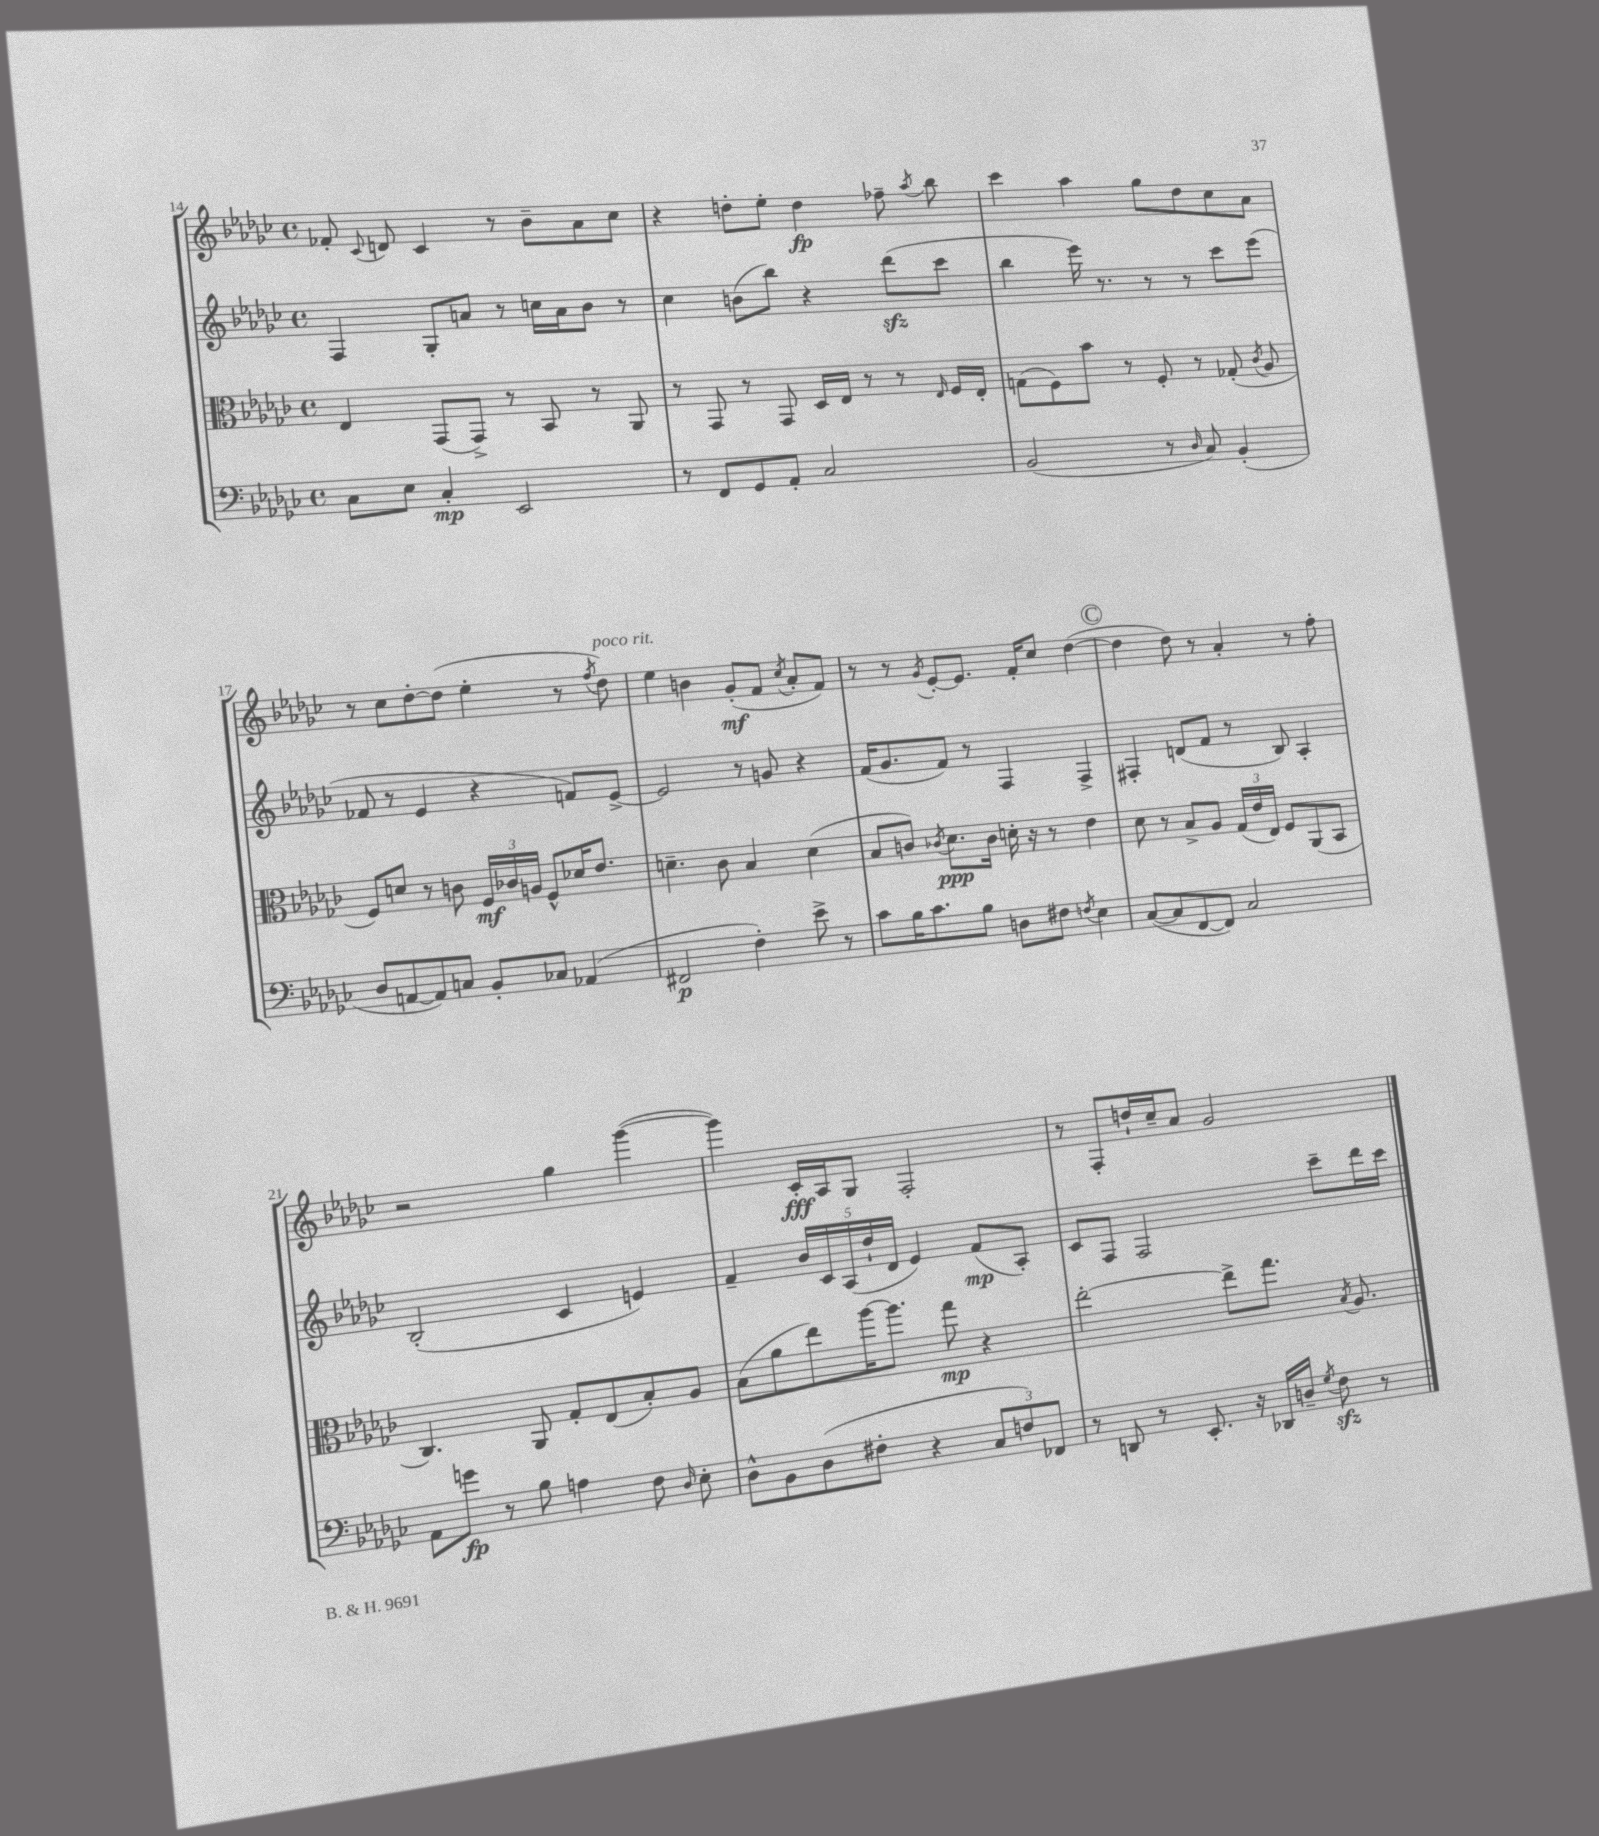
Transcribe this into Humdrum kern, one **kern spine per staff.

**kern	**dynam	**kern	**dynam	**kern	**dynam	**kern	**dynam
*part4	*part4	*part3	*part3	*part2	*part2	*part1	*part1
*staff4	*staff4	*staff3	*staff3	*staff2	*staff2	*staff1	*staff1
*clefF4	*	*clefC3	*	*clefG2	*	*clefG2	*
*k[b-e-a-d-g-c-]	*	*k[b-e-a-d-g-c-]	*	*k[b-e-a-d-g-c-]	*	*k[b-e-a-d-g-c-]	*
*M4/4	*	*M4/4	*	*M4/4	*	*M4/4	*
*met(c)	*	*met(c)	*	*met(c)	*	*met(c)	*
=14	=14	=14	=14	=14	=14	=14	=14
8C-\L	.	4E-/	.	4F/	.	8f-X'/	.
.	.	.	.	.	.	8qqc-/	.
8E-\J	.	.	.	.	.	8dn/	.
4C-'/	mp	(8GG-/L	.	8G-'/L	.	4c-/	.
.	.	8GG-^/J)	.	8an/J	.	.	.
2EE-/	.	8r	.	8r	.	8r	.
.	.	8BB-/	.	16ccn\LL	.	8b-~\L	.
.	.	.	.	16a\J	.	.	.
.	.	8r	.	8b-\J	.	8a-\	.
.	.	8AA-/	.	8r	.	8cc-\J	.
=15	=15	=15	=15	=15	=15	=15	=15
8r	.	8r	.	4cc-\	.	4r	.
8FF/L	.	8GG-/	.	.	.	.	.
8GG-/	.	8r	.	(8bn\L	.	8ddn'\L	.
8AA-'/J	.	8GG-/	.	8bb-\J)	.	8ee-'\J	.
2C-/	.	16D-/LL	.	4r	.	4dd\	fp
.	.	16E-/JJ	.	.	.	.	.
.	.	8r	.	.	.	.	.
.	.	8r	.	(8ddd-zz\L	.	8ff-X~\	.
.	.	16qqE-/	.	.	.	8qaa-/	.
.	.	16F/LL	.	8ccc-\J	.	8bb-\	.
.	.	16E-'/JJ	.	.	.	.	.
=16	=16	=16	=16	=16	=16	=16	=16
(2BB-/	.	(8Gn\L	.	4bb-\	.	4ccc-\	.
.	.	8F\)	.	.	.	.	.
.	.	8b-\J	.	16eee-\)	.	4aa-\	.
.	.	.	.	8.r	.	.	.
.	.	8r	.	.	.	.	.
8r	.	8F'/	.	8r	.	8gg-\L	.
16qqD-/	.	.	.	.	.	.	.
8C-/)	.	8r	.	8r	.	8dd-\	.
(4BB-'/	.	(8G-X'/	.	8ccc-\L	.	8cc-\	.
.	.	8qc-/	.	.	.	.	.
.	.	8A-/	.	(8eee-\J	.	8a-\J	.
!!LO:LB:g=z
=17	=17	=17	=17	=17	=17	=17	=17
8D-/L	.	8F/L)	.	8f-X/	.	8r	.
[8AAn/	.	8dn/J	.	8r	.	8cc-\L	.
8AA/])	.	8r	.	4e-/	.	[8dd-'\	.
8Cn/J	.	8cn\	.	.	.	(8dd-\J]	.
8BB-'/L	.	24F/LL	mf	4r	.	4ee-'\	.
.	.	24c-X/	.	.	.	.	.
.	.	24An/JJ	.	.	.	.	.
8C-X/J	.	8F^^/L	.	.	.	.	.
(4AA-X/	.	16d-X/K	.	8fn/L)	.	8r	.
.	.	8.e-/J	.	.	.	.	.
.	.	.	.	.	.	8qff/	.
!	!	!	!	!	!	!LO:TX:a:i:t=poco rit.	!
.	.	.	.	[8e-^/J	.	8dd-\)	.
=18	=18	=18	=18	=18	=18	=18	=18
2FF#X/	p	4.dn~\	.	2e-/]	.	4ee-\	.
.	.	.	.	.	.	4bn\	.
.	.	8c-\	.	.	.	.	.
4F'\)	.	4B-/	.	8r	.	(8g-'/L	mf
.	.	.	.	8gn/	.	8f/J	.
.	.	.	.	.	.	8qcc-/	.
8e-^\	.	(4d\	.	4r	.	8a-'/L	.
8r	.	.	.	.	.	8f/J)	.
=19	=19	=19	=19	=19	=19	=19	=19
8c-\L	.	8B-/L	.	(16f/KL	.	8r	.
.	.	.	.	8.g-/	.	.	.
16B-\K	.	8cn/J)	.	.	.	8r	.
8.c-\	.	.	.	.	.	.	.
.	.	8qc-X/	.	.	.	8qg-/	.
.	.	8.d-\L	ppp	8f/J)	.	[8e-'/L	.
8B-\J	.	.	.	8r	.	8.e-/J]	.
.	.	16c-\Jk	.	.	.	.	.
8Dn\L	.	16dn'\	.	4F/	.	.	.
.	.	16r	.	.	.	16f'/KL	.
8F#X\J	.	8r	.	.	.	8cc-/J	.
8qFn/	.	.	.	.	.	.	.
4E-\	.	4e-\	.	4F^/	.	([4dd-\	.
!!LO:REH:place=s1:t=C
=20	=20	=20	=20	=20	=20	=20	=20
([8C-/L	.	8d-\	.	4F#X'/	.	4dd-\]	.
8C-/]	.	8r	.	.	.	.	.
[8FF/	.	8B-^/L	.	(8dn/L	.	8dd-\)	.
8FF/J])	.	8A-/J	.	8f/J	.	8r	.
2C-/	.	(24G-/LL	.	8r	.	4a-'/	.
.	.	24e-/	.	.	.	.	.
.	.	24E-/JJ)	.	.	.	.	.
.	.	8F/L	.	8B-/)	.	.	.
.	.	(8AA-/	.	4A-'/	.	8r	.
.	.	8BB-/J	.	.	.	8ff'\	.
!!LO:LB:g=z
=21	=21	=21	=21	=21	=21	=21	=21
8AA-\L	.	4.C-/)	.	(2B-'/	.	2r	.
8gn\J	fp	.	.	.	.	.	.
8r	.	.	.	.	.	.	.
8B-\	.	8AA-/	.	.	.	.	.
4An\	.	8G-'/L	.	4c-/	.	4gg-\	.
.	.	(8E-/	.	.	.	.	.
8F\	.	8B-'/)	.	4en/)	.	([4ggg-\	.
16qqD-/	.	.	.	.	.	.	.
8E-'\	.	8A-/J	.	.	.	.	.
=22	=22	=22	=22	=22	=22	=22	=22
8D-^^\L	.	(8B-\L	.	4f~/	.	4ggg-\])	.
8BB-\	.	8a-\	.	.	.	.	.
(8D-\	.	8ee-\)	.	20b-/LL	.	16c-'/LL	fff
.	.	.	.	20c-/	.	.	.
.	.	.	.	.	.	16A-/J	.
.	.	.	.	(20A-/	.	.	.
8F#X'\J	.	[16aa-\K	.	.	.	8G-/J	.
.	.	.	.	20dd-`/	.	.	.
.	.	8.aa-\J]	.	.	.	.	.
.	.	.	.	20d-/JJ	.	.	.
4r	.	.	.	4e-/)	.	2F'/	.
.	.	8gg-\	mp	.	.	.	.
12C-/L	.	4r	.	(8f/L	mp	.	.
12Fn/)	.	.	.	.	.	.	.
.	.	.	.	8A-'/J)	.	.	.
12FF-X/J	.	.	.	.	.	.	.
=23	=23	=23	=23	=23	=23	=23	=23
8r	.	[2ee-'\	.	8c-/L	.	8r	.
8DDn/	.	.	.	8F/J	.	8F'/L	.
8r	.	.	.	2F/	.	16ddn`/L	.
.	.	.	.	.	.	16cc-~/J	.
8.EE-'/	.	.	.	.	.	8a-/J	.
.	.	8ee-^\L]	.	.	.	2g-/	.
16r	.	.	.	.	.	.	.
16DD-X/LL	.	8.gg-\J	.	.	.	.	.
16Dn~/JJ	.	.	.	.	.	.	.
8qG-/	.	.	.	.	.	.	.
8Fzz\	.	.	.	8ccc-~\L	.	.	.
.	.	8qB-/	.	.	.	.	.
.	.	8.A-/	.	.	.	.	.
8r	.	.	.	16ddd-\L	.	.	.
.	.	.	.	16ccc-\JJ	.	.	.
==	==	==	==	==	==	==	==
*-	*-	*-	*-	*-	*-	*-	*-
